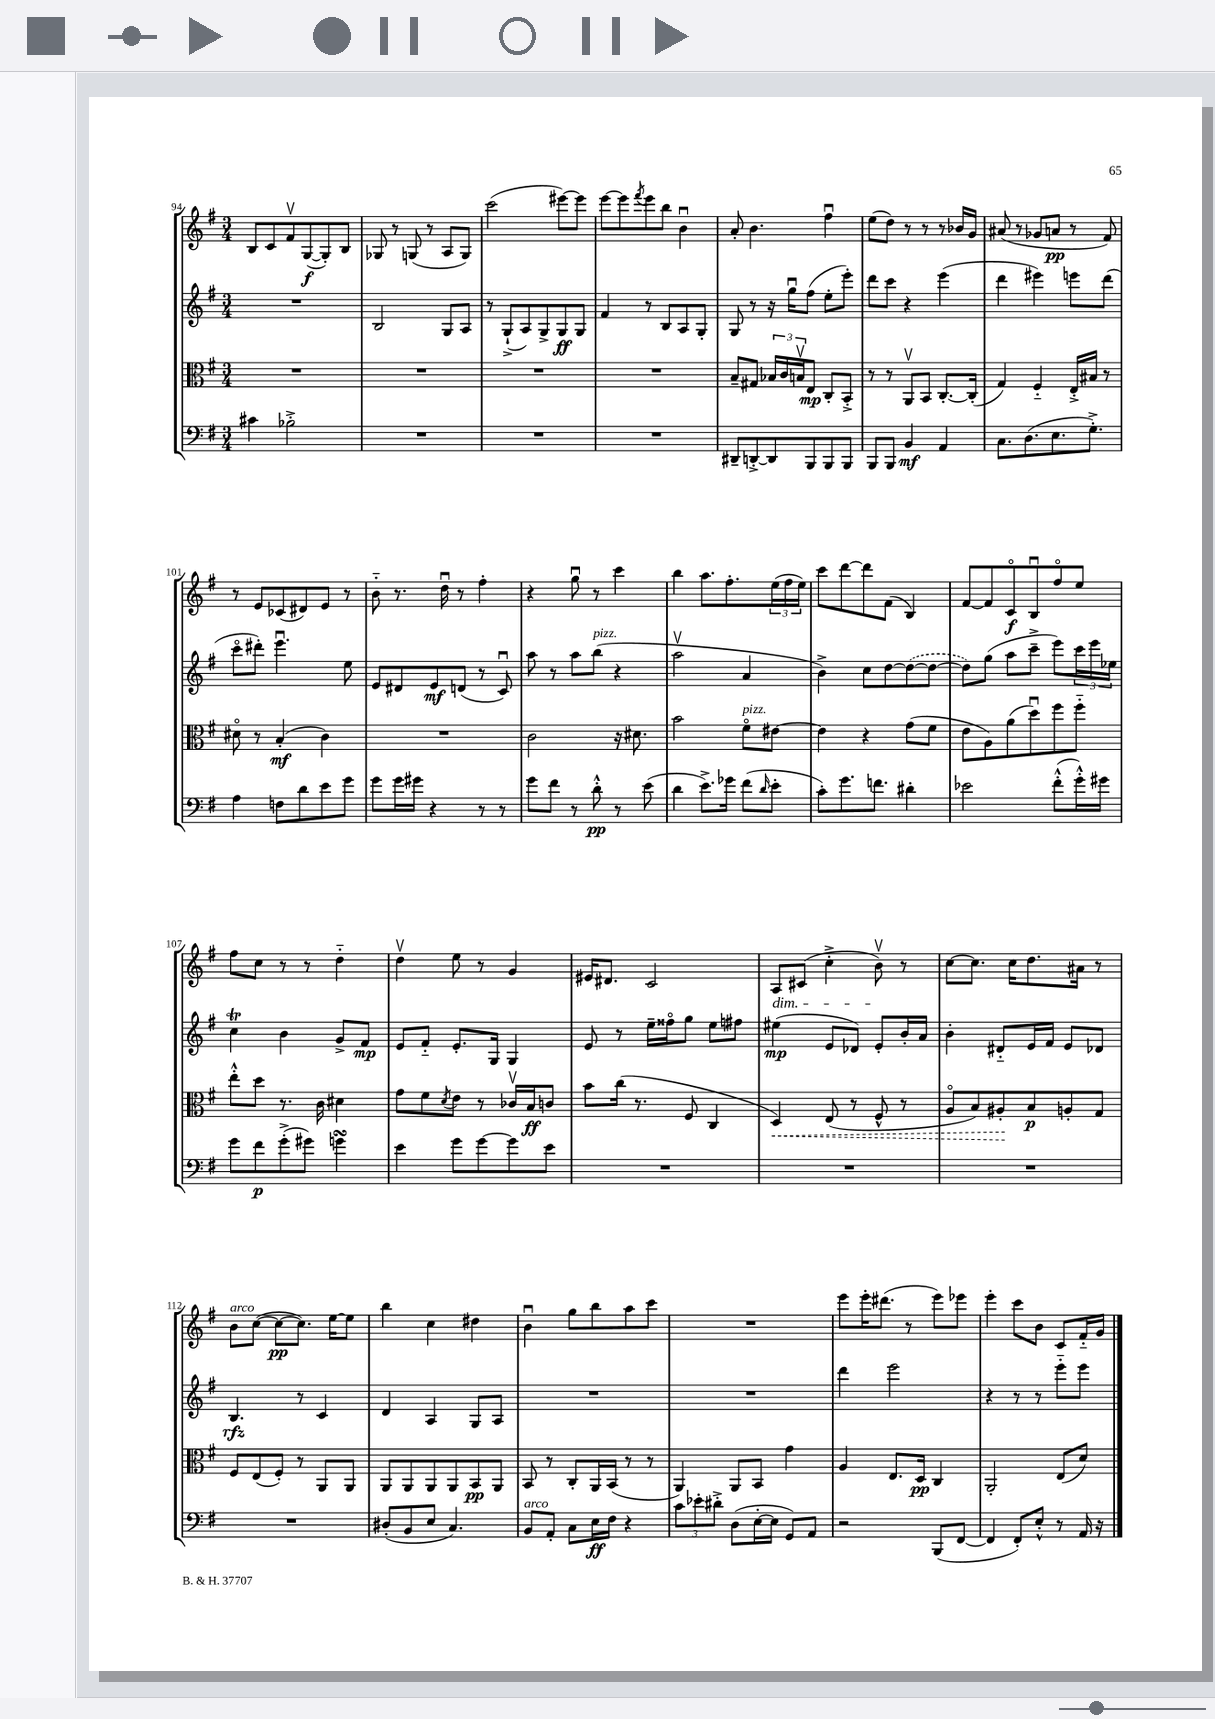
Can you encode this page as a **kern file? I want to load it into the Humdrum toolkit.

**kern	**kern	**kern	**kern
*staff4	*staff3	*staff2	*staff1
*clefF4	*clefC3	*clefG2	*clefG2
*k[f#]	*k[f#]	*k[f#]	*k[f#]
*M3/4	*M3/4	*M3/4	*M3/4
4c#\	2.r	2.r	8B/L
.	.	.	8c/
2B-'^\	.	.	8f#v/
.	.	.	([8G/
.	.	.	8G'/])
.	.	.	8B/J
=	=	=	=
2.r	2.r	2B/	8G-/
.	.	.	8r
.	.	.	(8G/
.	.	.	8r
.	.	8G/L	8A/L
.	.	8A/J	8G/J)
=	=	=	=
2.r	2.r	8r	(2ccc\
.	.	(8G`^/L	.
.	.	8A/)	.
.	.	8G^/	.
.	.	8G/	[8eee#\L)
.	.	8G/J	8eee#\]J
=	=	=	=
2.r	2.r	4f#/	[8eee\L
.	.	.	8eee\]
.	.	.	8qfff#/
.	.	8r	8eee\
.	.	8B/L	8bb\J
.	.	8A/	4bu\
.	.	8G'/J	.
=	=	=	=
8DD#~/L	8B~/L	8G/	8a'/
[8DD'^/	8G#/J	8r	4.b\
8DD/]	24B-/LL	16r	.
.	24c/	.	.
.	.	16ggu\LK	.
.	24Bv/J	.	.
8BBB/	8E/J	(8ff#\J	.
8BBB/	8C'/L	8ee'\L	4ff#u\
8BBB/J	8BB'^/J	8eee'\J)	.
=	=	=	=
8BBB/L	8r	8ddd\L	(8ee\L
8BBB/J	8r	8ccc\J	8dd\J)
4BB/	8AAv/L	4r	8r
.	8BB/J	.	8r
4AA/	[8.C'/L	(4eee\	8r
.	.	.	16b-/LL
.	(16C'/]Jk	.	16g/JJ
=	=	=	=
8.C\L	4G/)	4ddd\	(8a#/
.	.	.	8r
(8.D\	.	.	.
.	4F#'~/	4eee#\)	8g-/L
8.E\	.	.	8a/J
.	16E'^/LL	8eee\L	8r
8.G'^\J)	16B#/JJ	.	.
.	8r	(8ddd\J	8f#/)
=	=	=	=
4A\	8d#o\	8ccco\L	8r
.	8r	8ddd#'\J)	8e/L
8F\L	(4B'/	4.eeeu\	(8c-/
8d\	.	.	8d#/)
8e\	4c\)	.	8e/J
8g\J	.	8ee\	8r
=	=	=	=
8g\L	2.r	8e/L	8b'~\
16g\L	.	8d#/	8.r
16g#\JJ	.	.	.
4r	.	8e/	.
.	.	.	16ddu\
.	.	(8d/J	8r
8r	.	8r	4ff#'\
8r	.	8cu/)	.
=	=	=	=
8g\L	2c\	8aa\	4r
8f#\J	.	8r	.
8r	.	8aa\L	8ggu\
8d'^^\	.	(8bb\J	8r
8r	16r	4r	4ccc\
.	8.d#\	.	.
(8e\	.	.	.
=	=	=	=
4d\	2b\	2aav\	4bb\
8.e^\L)	.	.	8.aa\L
16g-\Jk	.	.	8.ff#'\
(8f#\L	8f#o\L	4a/	.
16qqd/	.	.	.
8e'\J	[8e#\J	.	(24ee\L
.	.	.	24ff#\
.	.	.	24ee\JJ)
=	=	=	=
8c'\L)	4e#\]	4b^\)	8ccc\L
8.g\	.	.	[8ddd\
.	4r	8cc\L	8ddd\]
8.f\J	.	.	.
.	.	[8dd\	(8f#\J
4d#'\	(8g\L	(8dd\_	4B/)
.	8f#\J	8dd\_J	.
=	=	=	=
2e-\	8e\L	8dd\]L)	[8f#/L
.	8A\)	(8gg\J	8f#/]
.	(8a\	8aa\L	8co/
.	8ddu\)	8ccc~^\J	8Bu/
(8f#'^^\L	8ff#\	8eee\L)	8ff#o/
16g'^^\L)	8ff#'~\J	24ccc\L	8ee/J
.	.	24eee\	.
16g#\JJ	.	.	.
.	.	24ee-\JJ	.
=	=	=	=
8g\L	8ee'^^\L	4cc\	8ff#\L
8f#\	8dd\J	.	8cc\J
(8g'^\	8.r	4b\	8r
8g#\J)	.	.	8r
.	16c\	.	.
4g\	4d#\	8g^/L	4dd'~\
.	.	8f#/J	.
=	=	=	=
4e\	8g\L	8e/L	4ddv\
.	8f#\	8f#'~/J	.
.	8qd/	.	.
8g\L	8e\J	8.e'/L	8ee\
[8g\	8r	.	8r
.	.	16G/Jk	.
8g\]	16c-v/LL	4G/	4g/
.	16B/J	.	.
8e\J	8c/J	.	.
=	=	=	=
2.r	8b\L	8e/	16e#/LK
.	.	.	8.d#/J
.	(16cc\Jk	8r	.
.	8.r	.	.
.	.	16ee~\LL	2c/
.	.	16ff##o\J	.
.	8F#/	8gg\J	.
.	4C/	8ee\L	.
.	.	8ff#\J	.
=	=	=	=
2.r	4D/)	(4ee#\	8A/L
.	.	.	(8c#/J
.	(8E/	8e/L	4cc'^\
.	8r	8d-/J)	.
.	8F#^^/	8e'/L	8bv\)
.	8r	16b'/L	8r
.	.	16a/JJ	.
=	=	=	=
2.r	8Ao/L	4b'\	[8cc\L
.	8B/)	.	8.cc\]J
.	8A#'/	8d#'~/L	.
.	.	.	16cc\LK
.	8B/	16e/L	8.dd\
.	.	16f#/JJ	.
.	8A'/	8e/L	.
.	.	.	16a#\Jk
.	8G/J	8d-/J	8r
=	=	=	=
2.r	8F#/L	4.B/	8b\L
.	(8E/	.	([8cc\J
.	8F#'/J)	.	8cc\_L
.	8r	8r	8.cc\]J)
.	8AA/L	4c/	.
.	.	.	[16ee\LK
.	8AA/J	.	8ee\]J
=	=	=	=
(8D#'/L	8AA/L	4d/	4bb\
8BB/	8AA/	.	.
8E/J	8AA/	4A/	4cc\
4.C/)	8AA/	.	.
.	8BB/	8G/L	4dd#\
.	8AA/J	8A/J	.
=	=	=	=
8BB/L	8BB/	2.r	4bu\
8AA'/J	8r	.	.
8C\L	8C'/L	.	8gg\L
16E\L	16AA/L	.	8bb\
16F#\JJ	(16BB/JJ	.	.
4r	8r	.	8aa\
.	8r	.	8ccc\J
=	=	=	=
12c\L	4AA/)	2.r	2.r
12e-'\	.	.	.
12d#'^\J	.	.	.
(8D\L	8AA/L	.	.
[16E'\L	8BB/J	.	.
16E\]JJ	.	.	.
8GG/L)	4g\	.	.
8AA/J	.	.	.
=	=	=	=
2r	4A/	4ddd\	8eee\L
.	.	.	16eee'\K
.	.	.	(8.ddd#\J
.	8.E/L	2eee\	.
.	.	.	8r
.	16D/Jk	.	.
(8BBB/L	4C/	.	8eee\L)
[8FF#/J	.	.	8eee-\J
=	=	=	=
4FF#/]	2AA'/	4r	4eee'\
8FF#'/L)	.	8r	8ccc\L
8E'^^/J	.	8r	8b\J
8r	(8E/L	8eee'~\L	8c/L
16AA/	8d/J)	8eee\J	16f#'~/L
16r	.	.	16g/JJ
==	==	==	==
*-	*-	*-	*-
